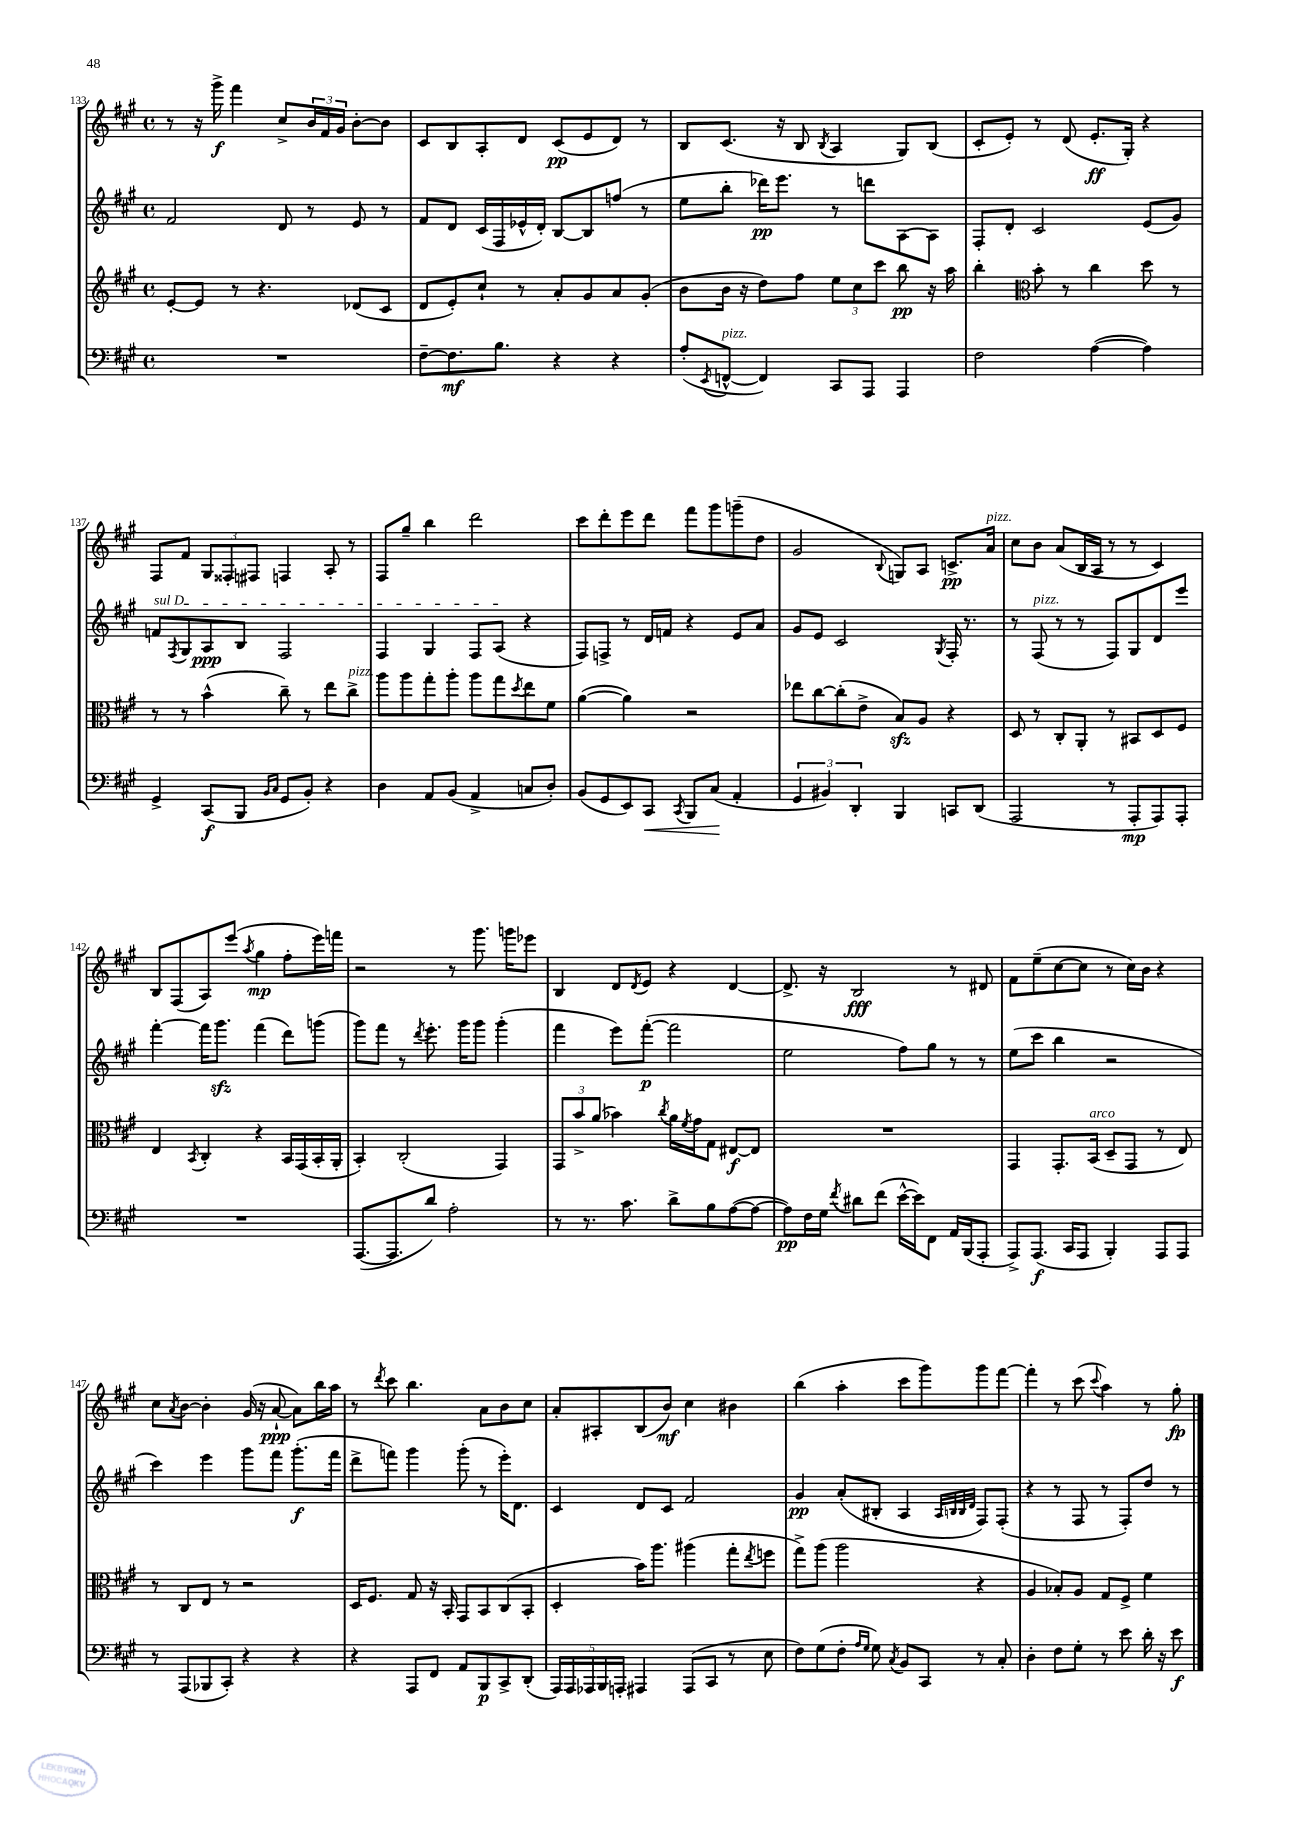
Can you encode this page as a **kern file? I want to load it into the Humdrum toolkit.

**kern	**dynam	**kern	**dynam	**kern	**dynam	**kern	**dynam
*part4	*part4	*part3	*part3	*part2	*part2	*part1	*part1
*staff4	*staff4	*staff3	*staff3	*staff2	*staff2	*staff1	*staff1
*clefF4	*	*clefG2	*	*clefG2	*	*clefG2	*
*k[f#c#g#]	*	*k[f#c#g#]	*	*k[f#c#g#]	*	*k[f#c#g#]	*
*M4/4	*	*M4/4	*	*M4/4	*	*M4/4	*
*met(c)	*	*met(c)	*	*met(c)	*	*met(c)	*
=133	=133	=133	=133	=133	=133	=133	=133
1r	.	[8e'/L	.	2f#/	.	8r	.
.	.	8e/J]	.	.	.	16r	.
.	.	.	.	.	.	16ggg#^\	f
.	.	8r	.	.	.	4fff#\	.
.	.	4.r	.	.	.	.	.
.	.	.	.	8d/	.	8cc#^/L	.
.	.	.	.	8r	.	24b/L	.
.	.	.	.	.	.	24f#/	.
.	.	.	.	.	.	24g#/JJ	.
.	.	(8d-X/L	.	8e/	.	[8b'\L	.
.	.	8c#/J	.	8r	.	8b\J]	.
=134	=134	=134	=134	=134	=134	=134	=134
[8F#~\L	.	8d/L	.	8f#/L	.	8c#/L	.
8.F#\]	mf	8e'/)	.	8d/J	.	8B/	.
.	.	8cc#`/J	.	(16c#/LL	.	8A'/	.
8.B\J	.	.	.	16F#/	.	.	.
.	.	8r	.	16e-X^^/	.	8d/J	.
.	.	.	.	16d'/JJ)	.	.	.
4r	.	8a'/L	.	[8B/L	.	(8c#/L	pp
.	.	8g#/	.	8B/]	.	8e/	.
4r	.	8a/	.	(8ffn/J	.	8d/J)	.
.	.	(8g#'/J	.	8r	.	8r	.
=135	=135	=135	=135	=135	=135	=135	=135
(8A'/L	.	8b\L	.	8ee\L	.	8B/L	.
8qEE/	.	.	.	.	.	.	.
!LO:TX:a:i:t=pizz.	!	!	!	!	!	!	!
[8FFn^^/J	.	16b\Jk	.	8bb'\J	.	(8.c#/J	.
.	.	16r	.	.	.	.	.
4FF/])	.	8dd\L)	.	16ddd-X\KL)	pp	.	.
.	.	.	.	8.eee\J	.	16r	.
.	.	8ff#\J	.	.	.	8B/	.
.	.	.	.	.	.	8qB/	.
8CC#/L	.	12ee\L	.	8r	.	4A/	.
.	.	12cc#\	.	.	.	.	.
8AAA/J	.	.	.	8dddn\L	.	.	.
.	.	12ccc#\J	.	.	.	.	.
4AAA/	.	8bb\	pp	[8A\	.	8G#/L)	.
.	.	16r	.	8A\J]	.	(8B/J	.
.	.	16aa\	.	.	.	.	.
=136	=136	=136	=136	=136	=136	=136	=136
2F#\	.	4bb'\	.	8F#'/L	.	8c#'/L	.
.	.	.	.	8d'/J	.	8e'/J)	.
*	*	*clefC3	*	*	*	*	*
.	.	8b'\	.	2c#/	.	8r	.
.	.	8r	.	.	.	(8d/	.
([4A\	.	4cc#\	.	.	.	8.e'/L	ff
.	.	.	.	.	.	16G#'/Jk)	.
4A\])	.	8dd\	.	(8e/L	.	4r	.
.	.	8r	.	8g#/J)	.	.	.
!!LO:LB:g=z
=137	=137	=137	=137	=137	=137	=137	=137
!	!	!	!	!LO:TX:a:i:t=sul D	!	!	!
4GG#^/	.	8r	.	8fn/L	.	8F#/L	.
.	.	.	.	8qF#/	.	.	.
.	.	8r	.	8G#/	.	8f#/J	.
(8CC#/L	f	(4b^^\	.	8A/	ppp	12G#/L	.
.	.	.	.	.	.	12F##X'/	.
8BBB/J	.	.	.	8B/J	.	.	.
.	.	.	.	.	.	12F#X/J	.
16qqBB/LL	.	.	.	.	.	.	.
16qqC#/JJ	.	.	.	.	.	.	.
8GG#/L	.	8cc#~\)	.	2F#/	.	4Fn/	.
8BB'/J)	.	8r	.	.	.	.	.
4r	.	8ee\L	.	.	.	8A'/	.
!	!	!LO:TX:a:i:t=pizz.	!	!	!	!	!
.	.	8cc#^\J	.	.	.	8r	.
=138	=138	=138	=138	=138	=138	=138	=138
4D\	.	8aa\L	.	4F#/	.	8F#/L	.
.	.	8aa\	.	.	.	8gg#~/J	.
8AA/L	.	8gg#'\	.	4G#/	.	4bb\	.
(8BB/J	.	8aa'\J	.	.	.	.	.
4AA^/	.	8aa\L	.	8F#/L	.	2ddd\	.
.	.	8gg#\	.	(8A/J	.	.	.
.	.	8qdd/	.	.	.	.	.
8Cn/L	.	8ee\	.	4r	.	.	.
8D'/J)	.	8f#\J	.	.	.	.	.
=139	=139	=139	=139	=139	=139	=139	=139
(8BB/L	.	([4a\	.	8F#/L)	.	8ccc#\L	.
8GG#/	.	.	.	8Fn^/J	.	8ddd'\	.
8EE/)	.	4a\])	.	8r	.	8eee\	.
!	!LO:HP:b	!	!	!	!	!	!
8CC#/J	<	.	.	16d/LL	.	8ddd\J	.
.	.	.	.	16fn/JJ	.	.	.
8qCC#/	.	.	.	.	.	.	.
8BBB/L	.	2r	.	4r	.	8fff#\L	.
(8C#/J	.	.	.	.	.	8ggg#\	.
4AA'/	[	.	.	8e/L	.	(8gggn~\	.
.	.	.	.	8a/J	.	8dd\J	.
=140	=140	=140	=140	=140	=140	=140	=140
6GG#/	.	8ee-X\L	.	8g#/L	.	2g#/	.
.	.	[8cc#\	.	8e/J	.	.	.
6BB#X/)	.	.	.	.	.	.	.
.	.	(8cc#'\]	.	2c#/	.	.	.
6DD'/	.	.	.	.	.	.	.
.	.	8e^\J	.	.	.	.	.
.	.	.	.	.	.	8qqB/	.
4BBB/	.	8Bzz/L)	.	.	.	8Gn/L)	.
.	.	8A/J	.	.	.	8A/J	.
.	.	.	.	8qG#/	.	.	.
8CCn/L	.	4r	.	16F#'/	.	8.cn^/L	pp
.	.	.	.	8.r	.	.	.
(8DD/J	.	.	.	.	.	.	.
!	!	!	!	!	!	!LO:TX:a:i:t=pizz.	!
.	.	.	.	.	.	16a/Jk	.
=141	=141	=141	=141	=141	=141	=141	=141
2AAA/	.	8D/	.	8r	.	8cc#\L	.
!	!	!	!	!LO:TX:a:i:t=pizz.	!	!	!
.	.	8r	.	(8F#/	.	8b\J	.
.	.	8C#'/L	.	8r	.	(8a/L	.
.	.	8AA'/J	.	8r	.	16B/L	.
.	.	.	.	.	.	16A/JJ	.
8r	.	8r	.	8F#/L)	.	8r	.
8AAA'/L	mp	8BB#X/L	.	8G#/	.	8r	.
8AAA/)	.	8D/	.	8d/	.	4c#/)	.
8AAA'/J	.	8F#/J	.	8eee/J	.	.	.
!!LO:LB:g=z
=142	=142	=142	=142	=142	=142	=142	=142
1r	.	4E/	.	[4fff#'\	.	8B/L	.
.	.	.	.	.	.	(8F#/	.
.	.	8qBB/	.	.	.	.	.
.	.	4C#'/	.	16fff#\KL]	.	8A/)	.
.	.	.	.	8.ggg#zz\J	.	.	.
.	.	.	.	.	.	(8eee/J	.
.	.	.	.	.	.	8qaa/	.
.	.	4r	.	(4fff#\	.	4gg#\	mp
.	.	16BB/LL	.	8ddd\L)	.	8ff#'\L	.
.	.	(16GG#/	.	.	.	.	.
.	.	16BB'/	.	(8gggn\J	.	16eee\L)	.
.	.	16AA'/JJ	.	.	.	16fffn\JJ	.
=143	=143	=143	=143	=143	=143	=143	=143
([8.AAA/L	.	4BB'/)	.	8ggg#\L)	.	2r	.
.	.	.	.	8fff#\J	.	.	.
8.AAA/]	.	.	.	.	.	.	.
.	.	(2C#'/	.	8r	.	.	.
.	.	.	.	8qddd/	.	.	.
8d/J)	.	.	.	8.eee'\	.	.	.
2A'\	.	.	.	.	.	8r	.
.	.	.	.	16ggg#\KL	.	.	.
.	.	.	.	8ggg#\J	.	8.ggg#\	.
.	.	4GG#/)	.	(4ggg#'\	.	.	.
.	.	.	.	.	.	16gggn\KL	.
.	.	.	.	.	.	8eee-X\J	.
=144	=144	=144	=144	=144	=144	=144	=144
8r	.	12GG#/L	.	4fff#\	.	4B/	.
.	.	12b^/	.	.	.	.	.
8.r	.	.	.	.	.	.	.
.	.	(12a/J	.	.	.	.	.
.	.	4b-X\)	.	8eee\L)	.	8d/L	.
8.c#\	.	.	.	.	.	.	.
.	.	.	.	.	.	8qd/	.
.	.	.	.	([8fff#'\J	p	8e/J	.
.	.	8qcc#/	.	.	.	.	.
8d^\L	.	16a\LL	.	2fff#\]	.	4r	.
.	.	8qf#/	.	.	.	.	.
.	.	16g#\J	.	.	.	.	.
8B\	.	8G#\J	.	.	.	.	.
([8A\	.	[8E#X/L	f	.	.	[4d/	.
8A\J_	.	8E#/J]	.	.	.	.	.
=145	=145	=145	=145	=145	=145	=145	=145
8A\L])	pp	1r	.	2ee\	.	8.d^/]	.
16F#\L	.	.	.	.	.	.	.
16G#\JJ	.	.	.	.	.	16r	.
8qf#/	.	.	.	.	.	.	.
8d#X\L	.	.	.	.	.	2B/	fff
(8f#\J	.	.	.	.	.	.	.
[16e^^\LL	.	.	.	8ff#\L)	.	.	.
16e\J])	.	.	.	.	.	.	.
8FF#\J	.	.	.	8gg#\J	.	.	.
16AA/LL	.	.	.	8r	.	8r	.
(16BBB/J	.	.	.	.	.	.	.
8AAA'/J	.	.	.	8r	.	8d#X/	.
=146	=146	=146	=146	=146	=146	=146	=146
8AAA^/L)	.	4GG#/	.	(8ee\L	.	8f#\L	.
(8.AAA/J	f	.	.	8ccc#\J	.	(8ee~\	.
.	.	8.GG#'/L	.	4bb\	.	[8cc#\	.
16CC#/KL	.	.	.	.	.	.	.
8AAA/J	.	.	.	.	.	8cc#\J]	.
!	!	!LO:TX:a:i:t=arco	!	!	!	!	!
.	.	(16BB/Jk	.	.	.	.	.
4BBB'/)	.	8D~/L	.	2r	.	8r	.
.	.	8GG#/J	.	.	.	16cc#\LL)	.
.	.	.	.	.	.	16b\JJ	.
8AAA/L	.	8r	.	.	.	4r	.
8AAA/J	.	8E/)	.	.	.	.	.
!!LO:LB:g=z
=147	=147	=147	=147	=147	=147	=147	=147
8r	.	8r	.	4ccc#\)	.	8cc#\L	.
.	.	.	.	.	.	8qa/	.
(8AAA/L	.	8C#/L	.	.	.	[8b\J	.
8BBB-X/	.	8E/J	.	4eee\	.	4b'\]	.
8CC#'/J)	.	8r	.	.	.	.	.
4r	.	2r	.	8ggg#\L	.	(16g#/	.
.	.	.	.	.	.	16r	.
.	.	.	.	8fff#\J	.	[8a`/	ppp
4r	.	.	.	(8.ggg#'\L	f	8a\L])	.
.	.	.	.	.	.	16bb\L	.
.	.	.	.	16fff#\Jk	.	16aa\JJ	.
=148	=148	=148	=148	=148	=148	=148	=148
4r	.	16D/KL	.	8ddd^\L	.	8r	.
.	.	8.F#/J	.	.	.	.	.
.	.	.	.	.	.	8qddd/	.
.	.	.	.	8fffn\J)	.	8ccc#\	.
8AAA/L	.	8G#/	.	4ggg#\	.	4.bb\	.
8FF#/J	.	16r	.	.	.	.	.
.	.	16BB'/	.	.	.	.	.
8AA/L	.	8GG#/L	.	(8ggg#'\	.	.	.
8BBB/	p	8BB/	.	8r	.	8a\L	.
8CC#^/	.	(8C#/	.	16eee'\KL)	.	8b\	.
.	.	.	.	8.d\J	.	.	.
(8DD'/J	.	8BB'/J	.	.	.	8cc#\J	.
=149	=149	=149	=149	=149	=149	=149	=149
20AAA/LL)	.	4D'/	.	4c#/	.	8a'/L	.
20AAA/	.	.	.	.	.	.	.
20AAA-X/	.	.	.	.	.	.	.
.	.	.	.	.	.	8A#X'/	.
20BBB/	.	.	.	.	.	.	.
20AAAn'/JJ	.	.	.	.	.	.	.
4AAA#X/	.	16b\KL)	.	8d/L	.	(8B/	.
.	.	8.aa\J	.	.	.	.	.
.	.	.	.	8c#/J	.	8b/J)	mf
(8AAA#/L	.	(4aa#X\	.	2f#/	.	4cc#\	.
8CC#/J	.	.	.	.	.	.	.
8r	.	8gg#'\L	.	.	.	4b#X\	.
.	.	8qee/	.	.	.	.	.
8E\	.	8ffn\J	.	.	.	.	.
=150	=150	=150	=150	=150	=150	=150	=150
8F#\L)	.	8gg#^\L)	.	4g#/	pp	(4bb\	.
(8G#\	.	(8aa\J	.	.	.	.	.
8F#'\J	.	2aa\	.	(8a'/L	.	4aa'\	.
16qqA/LL	.	.	.	.	.	.	.
16qqG#/JJ	.	.	.	.	.	.	.
8G#\)	.	.	.	8B#X'/J	.	.	.
8qC#/	.	.	.	.	.	.	.
8BB/L	.	.	.	4A/	.	8ccc#\L	.
8CC#/J	.	.	.	.	.	8ggg#\)	.
.	.	.	.	32qqA/LLL	.	.	.
.	.	.	.	32qqBn/	.	.	.
.	.	.	.	32qqB/	.	.	.
.	.	.	.	32qqd/JJJ	.	.	.
8r	.	4r	.	8F#/L)	.	8ggg#\	.
8C#'/	.	.	.	(8F#'/J	.	[8fff#\J	.
=151	=151	=151	=151	=151	=151	=151	=151
4D'\	.	4A/	.	4r	.	4fff#'\]	.
8F#\L	.	8B-X'/L)	.	8r	.	8r	.
8G#'\J	.	8A/J	.	8F#/	.	(8ccc#\	.
.	.	.	.	.	.	8qqccc#/	.
8r	.	8G#/L	.	8r	.	4aa\)	.
8e\	.	8F#^/J	.	8F#'/L)	.	.	.
16d'\	.	4f#\	.	8dd/J	.	8r	.
16r	.	.	.	.	.	.	.
8e\	f	.	.	8r	.	8gg#'\	fp
==	==	==	==	==	==	==	==
*-	*-	*-	*-	*-	*-	*-	*-
